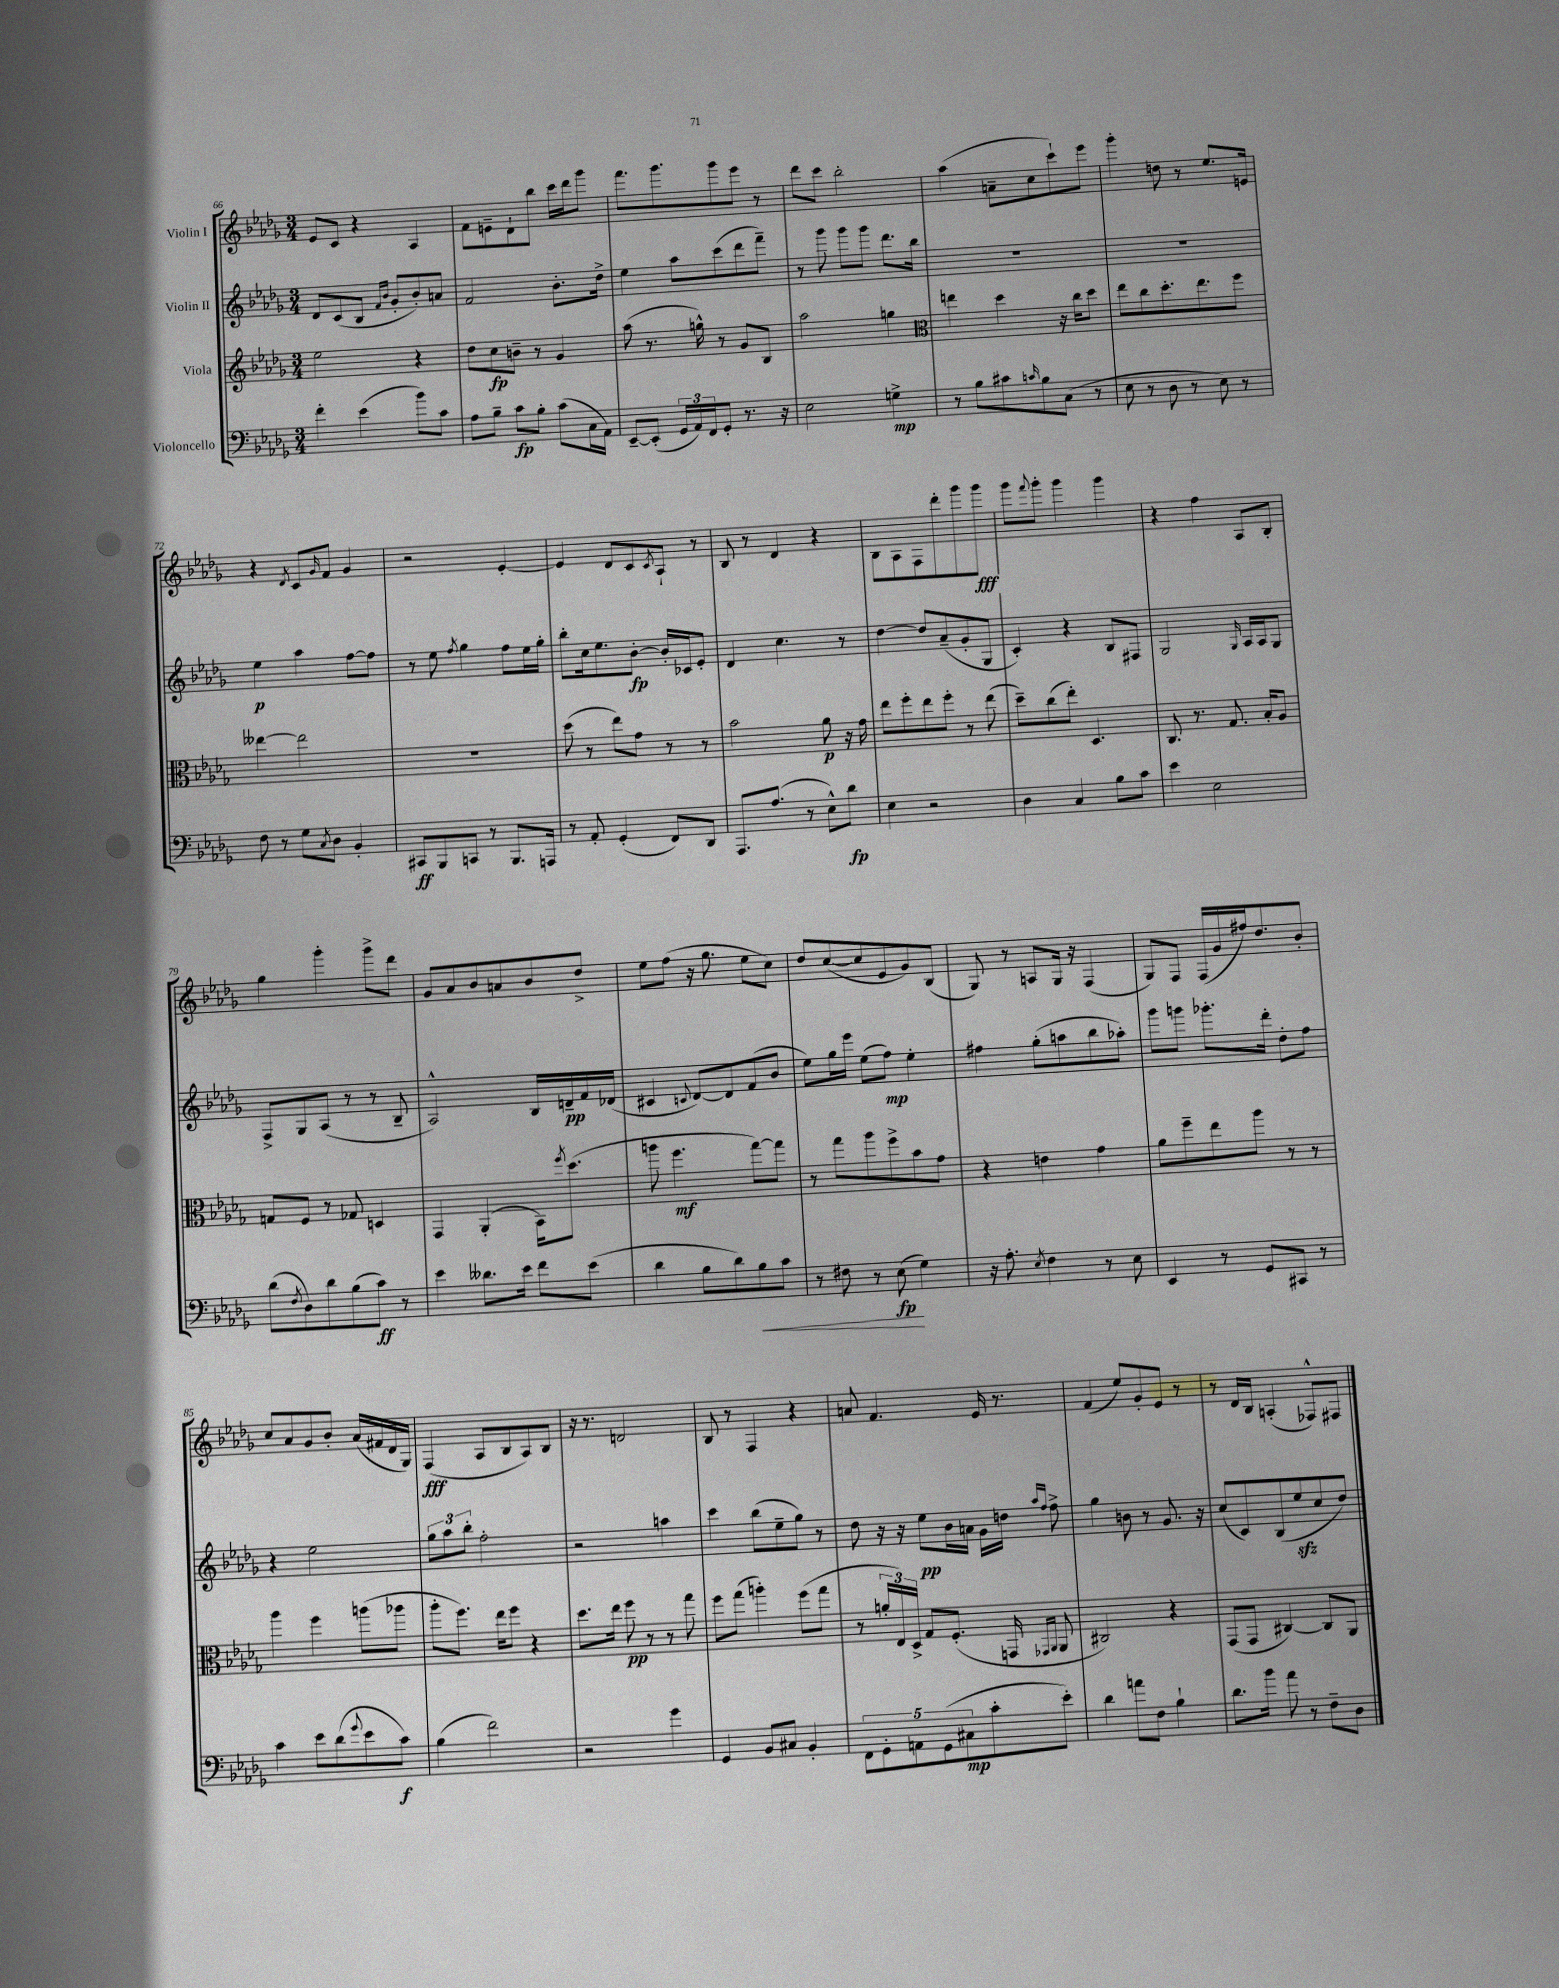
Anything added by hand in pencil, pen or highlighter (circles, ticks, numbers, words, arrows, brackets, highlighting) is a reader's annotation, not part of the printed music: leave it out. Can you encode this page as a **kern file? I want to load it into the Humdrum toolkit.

**kern	**kern	**kern	**kern
*staff4	*staff3	*staff2	*staff1
*clefF4	*clefG2	*clefG2	*clefG2
*k[b-e-a-d-g-]	*k[b-e-a-d-g-]	*k[b-e-a-d-g-]	*k[b-e-a-d-g-]
*M3/4	*M3/4	*M3/4	*M3/4
4f'	2ee-	8d-	8e-
.	.	(8c	8c
(4e-	.	8B-	4r
.	.	16qqf	.
.	.	16qqb-	.
.	.	8g-'	.
8b-)	4r	8b-')	4A-
8c	.	8a	.
=	=	=	=
8A-	8dd-	2f	8f
8B-~	8cc	.	8e~
8c	8b~	.	8d-`
8B-'	8r	.	8bb-
(8c	4g-	8.b-'	16ccc
.	.	.	16ddd-
16C	.	.	8ggg-
16AA-)	.	16dd-^	.
=	=	=	=
[8EE-~	(8aa-	4ee-	8.fff
(8EE-']	8.r	.	.
.	.	.	8.ggg-
24GG-	.	8aa-	.
24AA-)	.	.	.
.	16gg^^)	.	.
24FF	.	.	.
8GG-'	8r	(8ccc	8ggg-
8.r	8g-	8ddd-	8eee-
.	8B-	8fff~)	8r
16r	.	.	.
=	=	=	=
2E-	2aa-	8r	8ddd-
.	.	8ggg-	8ccc
.	.	8ggg-	2bb-'
.	.	8ggg-	.
4G^	4gg	8.ddd-	.
.	.	16bb-	.
=	=	=	=
*	*clefC3	*	*
8r	4ee	2.r	(4aa-
8B-	.	.	.
8c#	4dd-	.	8a~
16qqc	.	.	.
8B-	.	.	8cc
(8C	16r	.	8ccc`)
.	16cc	.	.
8r	8dd-	.	8eee-
=	=	=	=
8E-	8ee-	2.r	4ggg-'
8r	8cc	.	.
8D-	8.dd-'	.	8dd
8r	.	.	8r
.	8.ee-	.	.
8E-)	.	.	8.ee-
8r	8ff	.	.
.	.	.	16e
=	=	=	=
8F	[4ee--	4ee-	4r
8r	.	.	.
.	.	.	8qd-
8G-	2ee--]	4aa-	8c
8qC	.	.	16qqg-
8D-	.	.	8f
4BB-'	.	[8ff	4g-
.	.	8ff]	.
=	=	=	=
8CC#	2.r	8r	2r
8BBB-	.	8ee-	.
.	.	8qff	.
8CC	.	4gg-	.
8r	.	.	.
8.BBB-	.	8ff	[4e-'
.	.	16ee-	.
16AAA	.	16gg-'	.
=	=	=	=
8r	(8dd-	8bb-'	4e-]
8AA-'	8r	16cc	.
.	.	8.ee-	.
(4GG-'	8ee-)	.	8d-
.	8g-	[8b-'	8c
.	.	.	8qc
8FF)	8r	16b-']	8A-`
.	.	16c-	.
8DD-	8r	8e-'	8r
=	=	=	=
8.AAA-	2b-	4d-	8B-
.	.	.	8r
(8.A-	.	.	.
.	.	4.cc	4d-
8r	.	.	.
8E-^^)	8a-	.	4r
8d-	16r	8r	.
.	16g-	.	.
=	=	=	=
4E-	8ee-	[4dd-	8B-
.	8ff'	.	8A-
2r	8ee-	8dd-]	8F
.	8ff'	(8a-~	8ddd-'
.	8r	8g-'	8ggg-
.	(8ee-	8G-	8ggg-
=	=	=	=
4D-	8dd-~)	4c')	8ggg-
.	.	.	8qqfff
.	(8cc	.	8ggg-'
4C	8ee-')	4r	4ggg-
.	4.D-	.	.
8B-	.	8B-	4ggg-
8c	.	8F#	.
=	=	=	=
4e-	8.C	2G-	4r
.	8.r	.	.
2E-	.	.	4ff
.	8.G-	.	.
.	.	16qqG-	.
.	.	16A-	8A-
.	16B-'	16A-	.
.	8A-	8G-	8B-'
=	=	=	=
(8d-	8G	8F^	4gg-
8qF	.	.	.
8D-)	8F	8G-	.
8d-	8r	(8A-	4ggg-'
(8B-	8G-	8r	.
8c)	4D	8r	8ggg-^
8r	.	8B-~	8ddd-
=	=	=	=
4e-	4GG-	2A-^^)	8g-
.	.	.	8a-
8.d--	(4AA-'	.	8b-
.	.	.	8a
16e-	.	.	.
8f	16BB-)	16B-	8b-
.	8qff	.	.
.	(8.dd-	16d~	.
(8e-	.	16f	8dd-^
.	.	(16d-	.
=	=	=	=
4d-	8aa	4c#	8ee-
.	4.ff	.	(8ff
.	.	8qqc	.
8B-	.	[8d-)	16r
.	.	.	8.gg-
8d-)	.	8d-]	.
8B-	[8gg-)	(8f	8ee-
8c	8gg-]	8b-	8cc)
=	=	=	=
8r	8r	8ee-)	8dd-
8F#	8gg-	16gg-	([8cc
.	.	16eee-	.
8r	8aa-	(8ee-	8cc]
(8E-	8ff^	8ff)	8e-
4G-)	8b-	4ee-'	8g-)
.	8g-	.	(8B-
=	=	=	=
16r	4r	4ff#	8G-)
8.A-'	.	.	.
.	.	.	8r
8qE-	.	.	.
4F	4e	(8gg-'	8A
.	.	8aa	16G-
.	.	.	16r
8r	4g-	8bb-	(4F
8E-	.	8aa-')	.
=	=	=	=
4EE-	8a-	8ggg-	8G-)
.	8ff~	8ggg	8F
8r	8ee-	8.ggg-'	(16F
.	.	.	16g-
8GG-	8aa-	.	16ff#)
.	.	16ddd-'	8.dd-
8CC#	8r	8dd-'	.
8r	8r	8ff	8b-'
=	=	=	=
4c	4aa-	4r	8cc
.	.	.	8a-
8e-	4ff	2ee-	8g-
(8d-	.	.	8b-'
8qqg-	.	.	.
8e-	(8aa	.	(16a-
.	.	.	16f#
8c)	8aa-	.	16d-
.	.	.	16G-)
=	=	=	=
(4B-	8aa-'	12gg-	(4F
.	.	12aa-	.
.	8.ff)	.	.
.	.	12bb-'	.
2f)	.	2ff'	8A-
.	16ee-	.	.
.	8ff	.	8B-
.	4r	.	8A-)
.	.	.	8B-
=	=	=	=
2r	8.dd-	2r	16r
.	.	.	8.r
.	16ee-	.	.
.	8ff	.	2d
.	8r	.	.
4g-	8r	4aa	.
.	8gg-	.	.
=	=	=	=
4GG-	8ff	4ccc	8B-
.	(8gg-	.	8r
8BB-	4aa')	(8bb-	4F
8C#	.	8ee-~	.
4BB-'	(8ff	8gg-)	4r
.	8gg-	8r	.
=	=	=	=
10FF	8r	8dd-	8a
10GG-'	.	.	.
.	24a'	16r	4.f
.	24E-)	.	.
.	.	16r	.
10AA	.	.	.
.	24D-^	.	.
.	8G-	8ee-	.
(10GG-	.	.	.
.	(8.F'	16b-	.
10C#	.	.	.
.	.	16a	.
8c'	.	16g-	16e-
.	16GG	16dd	8.r
.	16qqGG-	16qqaa-	.
.	16qqAA-	16qqff	.
8e-')	8AA-	8ff^	.
=	=	=	=
4d-	2C#)	4gg-	(4f
8a	.	8b	8ee-)
8F	.	8r	8g-'
4B-`	4r	8.g-	8e-
.	.	.	8r
.	.	16r	.
=	=	=	=
8.d-	(8GG-	(8cc	8r
.	8GG-	8c)	16d-
16b-	.	.	16B-
8a-	[4C#)	(8B-	(4A'
8r	.	8ee-	.
8F~	8C#]	8cc	8F-^^)
8D-	8AA-	8dd-)	8F#
==	==	==	==
*-	*-	*-	*-
